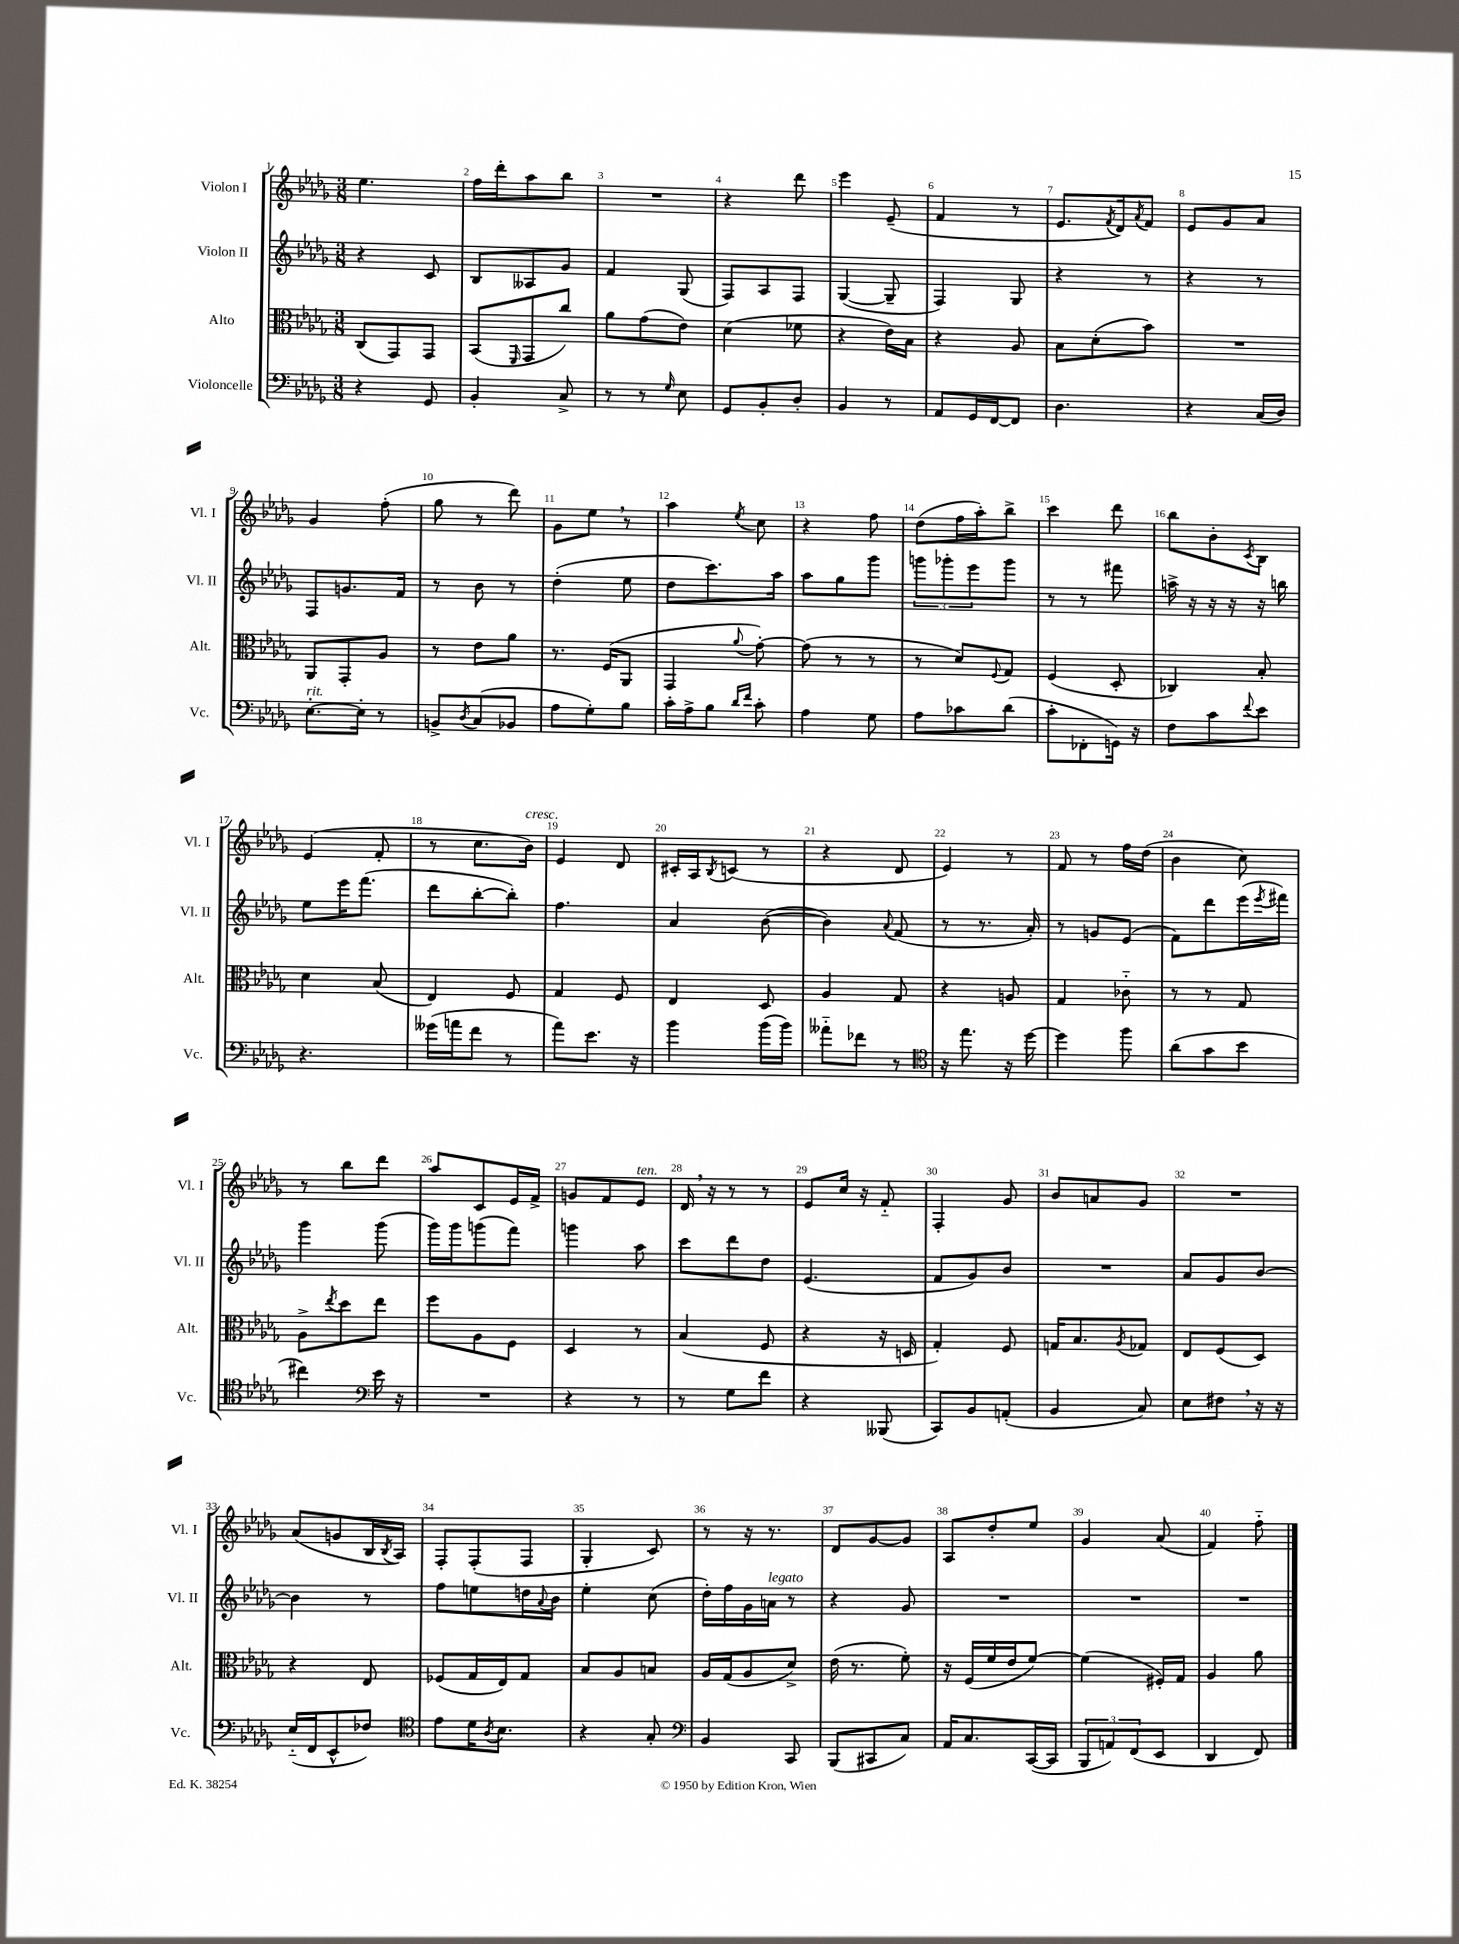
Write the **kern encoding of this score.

**kern	**kern	**kern	**kern
*part4	*part3	*part2	*part1
*staff4	*staff3	*staff2	*staff1
*I"Violoncelle	*I"Alto	*I"Violon II	*I"Violon I
*I'Vc.	*I'Alt.	*I'Vl. II	*I'Vl. I
*clefF4	*clefC3	*clefG2	*clefG2
*k[b-e-a-d-g-]	*k[b-e-a-d-g-]	*k[b-e-a-d-g-]	*k[b-e-a-d-g-]
*M3/8	*M3/8	*M3/8	*M3/8
=1	=1	=1	=1
4r	(8C/L	4r	4.ee-\
.	8GG-/)	.	.
8GG-/	8GG-/J	8c/	.
=2	=2	=2	=2
4BB-'/	(8BB-/L	8B-/L	16ff\LL
.	.	.	16ddd-'\J
.	16qqFF/	.	.
.	8GG-/	8A--X/	8aa-\
8C^/	8cc/J)	8g-/J	8bb-\J
=3	=3	=3	=3
8r	8a-\L	4f/	4.r
8r	(8g-\	.	.
16qqG-/	.	.	.
8E-\	8e-\J)	(8G-/	.
=4	=4	=4	=4
8GG-/L	(4d-\	8F/L)	4r
8BB-'/	.	8A-/	.
8D-'/J	8f-X\	8F/J	8ddd-\
=5	=5	=5	=5
4BB-/	4r	([4G-/	4eee-\
8r	16e-\LL)	8G-~/]	(8e-~/
.	16B-\JJ	.	.
=6	=6	=6	=6
8AA-/L	4r	4F/)	4f/
16GG-/L	.	.	.
[16FF/J	.	.	.
8FF/J]	8A-/	8G-/	8r
=7	=7	=7	=7
4.D-\	8B-\L	4r	8.e-/L
.	(8d-'\	.	.
.	.	.	8qf/
.	.	.	16d-/k)
.	.	.	8qa-/
.	8b-\J)	8r	8f/J
=8	=8	=8	=8
4r	4.r	4r	8e-/L
.	.	.	8g-/
(16C/LL	.	8r	8a-/J
16D-/JJ)	.	.	.
!!LO:LB:g=z
=9	=9	=9	=9
!LO:TX:a:i:t=rit.	!	!	!
[8.E-'\L	8AA-/L	8F/L	4g-/
.	8GG-'/	8.gn/	.
16E-'\Jk]	.	.	.
8r	8A-/J	.	(8ff'\
.	.	16f/Jk	.
=10	=10	=10	=10
8BBn^/L	8r	8r	8gg-\
8qD-/	.	.	.
(8C/	8e-\L	8b-\	8r
8BB-X/J	8a-\J	8r	8ddd-\)
=11	=11	=11	=11
8A-\L	8.r	(4dd-'\	8g-\L
8G-'\)	.	.	8ee-,\J
.	(16F/KL	.	.
8B-\J	8AA-/J	8ee-\	8r
=12	=12	=12	=12
16c'\LL	4GG-/	8dd-\L	4aa-\
16A-^\J	.	.	.
8B-\J	.	8.ccc\)	.
16qqd-/LL	.	.	.
16qqf/JJ	8qqa-/	.	8qee-/
8c'\	[8g-'\)	.	8cc\
.	.	16aa-\Jk	.
=13	=13	=13	=13
4A-\	(8g-\]	8aa-\L	4r
.	8r	8gg-\	.
8G-\	8r	8ggg-\J	8ff\
=14	=14	=14	=14
8A-\L	8r	12gggn\L	(8dd-\L
.	.	12ggg-X'\	.
8c-X\	8d-/L)	.	16ff\L
.	.	12eee-\	.
.	.	.	16aa-'\J)
.	8qqF/	.	.
(8d-\J	8G-/J	8ggg-\J	8bb-^\J
=15	=15	=15	=15
8c'\L	(4F/	8r	4ccc\
8FF-X'\	.	8r	.
16GGn\Jk)	8D-'/	8fff#X\	8ddd-\
16r	.	.	.
=16	=16	=16	=16
8F\L	4C-X/)	16aan^\	8bb-\L
.	.	16r	.
8c\	.	16r	8b-'\
.	.	16r	.
8qqf/	.	.	8qc/
8e-\J	8B-'/	16r	8B-\J
.	.	16bbn\	.
!!LO:LB:g=z
=17	=17	=17	=17
4.r	4d-\	8ee-\L	(4e-/
.	.	16eee-\K	.
.	.	(8.fff\J	.
.	(8B-/	.	8f'/
=18	=18	=18	=18
(16g--X\LL	4E-/)	8ddd-\L	8r
16an\J	.	.	.
8f\J	.	[8bb-'\	8.cc\L
8r	8F/	8bb-'\J])	.
!	!	!	!LO:TX:a:i:t=cresc.
.	.	.	16b-\Jk)
=19	=19	=19	=19
8a-\L)	4G-/	4.ff\	4e-/
8.e-\J	.	.	.
.	8F/	.	8d-/
16r	.	.	.
=20	=20	=20	=20
4b-\	4E-/	4a-/	16c#X'/LL
.	.	.	16A-/J
.	.	.	8qB-/
.	.	.	(8cn/J
(16b-\LL	8D-/	([8b-\	8r
16b-\JJ)	.	.	.
=21	=21	=21	=21
8a--X\L	4A-/	4b-\])	4r
8f-X\J	.	.	.
.	.	8qqa-/	.
8r	8G-/	(8f/	8d-/
=22	=22	=22	=22
*clefC4	*	*	*
16r	4r	8r	4e-/)
8.ee-\	.	.	.
.	.	8.r	.
16r	8An/	.	8r
[16dd-\	.	16a-'/)	.
=23	=23	=23	=23
4dd-\]	4G-/	8r	8f/
.	.	8gn/L	8r
8ff\	8c-X\	(8e-/J	16ff\LL
.	.	.	(16dd-\JJ
=24	=24	=24	=24
(8a-\L	8r	8f\L)	4b-\
8g-\	8r	8ddd-\	.
8b-\J	8G-/	(16eee-\L	8cc\)
.	.	8qeee-/	.
.	.	16fff#X\JJ)	.
!!LO:LB:g=z
=25	=25	=25	=25
4cc#X\)	8A-^\L	4ggg-\	8r
.	8qee-/	.	.
.	8dd-\	.	8bb-\L
*clefF4	*	*	*
16e-\	8ee-\J	(8ggg-\	8ddd-\J
16r	.	.	.
=26	=26	=26	=26
4.r	8ff\L	16ggg-\LL)	8aa-/L
.	.	16ggg-\J	.
.	8A-\	(8gggn\	8c/
.	8F\J	8fff\J)	16e-/L
.	.	.	16f^/JJ
=27	=27	=27	=27
4r	4D-/	4gggn\	8gn/L
.	.	.	8f/
!	!	!	!LO:TX:a:i:t=ten.
8r	8r	8aa-\	8e-/J
=28	=28	=28	=28
8r	(4B-/	8ccc\L	16d-,/
.	.	.	16r
8G-\L	.	8ddd-\	8r
8f\J	8F/	8dd-\J	8r
=29	=29	=29	=29
4r	4r	(4.e-/	8e-/L
.	.	.	16cc/Jk
.	.	.	16r
(8BBB--X/	16r	.	8f/
.	16Dn/	.	.
=30	=30	=30	=30
8CC/L)	4G-'/)	8f/L	4F'/
8BB-/	.	8g-/)	.
(8AAn'/J	8F/	8b-/J	8g-/
=31	=31	=31	=31
4BB-/	16Gn/KL	4.r	8b-/L
.	8.B-/	.	.
.	.	.	8an/
.	8qA-/	.	.
8C/)	8G-X/J	.	8g-/J
=32	=32	=32	=32
8E-\L	8E-/L	8a-/L	4.r
8F#X,\J	(8F/	8g-/	.
16r	8D-/J)	[8b-/J	.
16r	.	.	.
!!LO:LB:g=z
=33	=33	=33	=33
(16E-/LL	4r	4b-\]	(8a-/L
16FF/J	.	.	.
8EE-^^/	.	.	8gn/
8F-X/J)	8E-/	8r	16B-/L
.	.	.	8qB-/
.	.	.	16A-/JJ)
=34	=34	=34	=34
*clefC4	*	*	*
8e-\L	(8F-X/L	8ff\L	8F'/L
16d-\K	16G-/L	8een\	(8F'/
8qA-/	.	.	.
8.B-\J	16E-/J)	.	.
.	8G-/J	16ddn\L	8F/J
.	.	8qqa-/	.
.	.	16b-\JJ	.
=35	=35	=35	=35
4r	8B-/L	4ee-'\	4G-'/
.	8A-/	.	.
8G-'/	8Bn/J	(8cc\	8c/)
=36	=36	=36	=36
*clefF4	*	*	*
4BB-/	16A-/LL	16dd-'\LL)	8r
.	(16G-/J	16ff\	.
.	8A-/	16g-\	16r
!	!	!LO:TX:a:i:t=legato	!
.	.	16an\JJ	8.r
8CC/	8d-^/J)	8r	.
=37	=37	=37	=37
(8BBB-/L	(16e-\	4r	8d-/L
.	8.r	.	.
8CC#X/	.	.	[8g-/
8C/J)	8f'\)	8g-/	8g-/J]
=38	=38	=38	=38
16AA-/KL	16r	4.r	8A-/L
8.C/	(16F/LL	.	.
.	16f/	.	8dd-'/
.	16e-/J	.	.
([16CC/L	[8f/J)	.	8ee-/J
16CC/JJ]	.	.	.
=39	=39	=39	=39
12BBB-/L	(4f\]	4.r	4g-/
12AAn/)	.	.	.
(12FF/	.	.	.
8EE-/J	16F#X'/LL)	.	(8a-/
.	16G-/JJ	.	.
=40	=40	=40	=40
4DD-/	4A-/	4.r	4f/)
8FF/)	8a-\	.	8ff\
==	==	==	==
*-	*-	*-	*-
